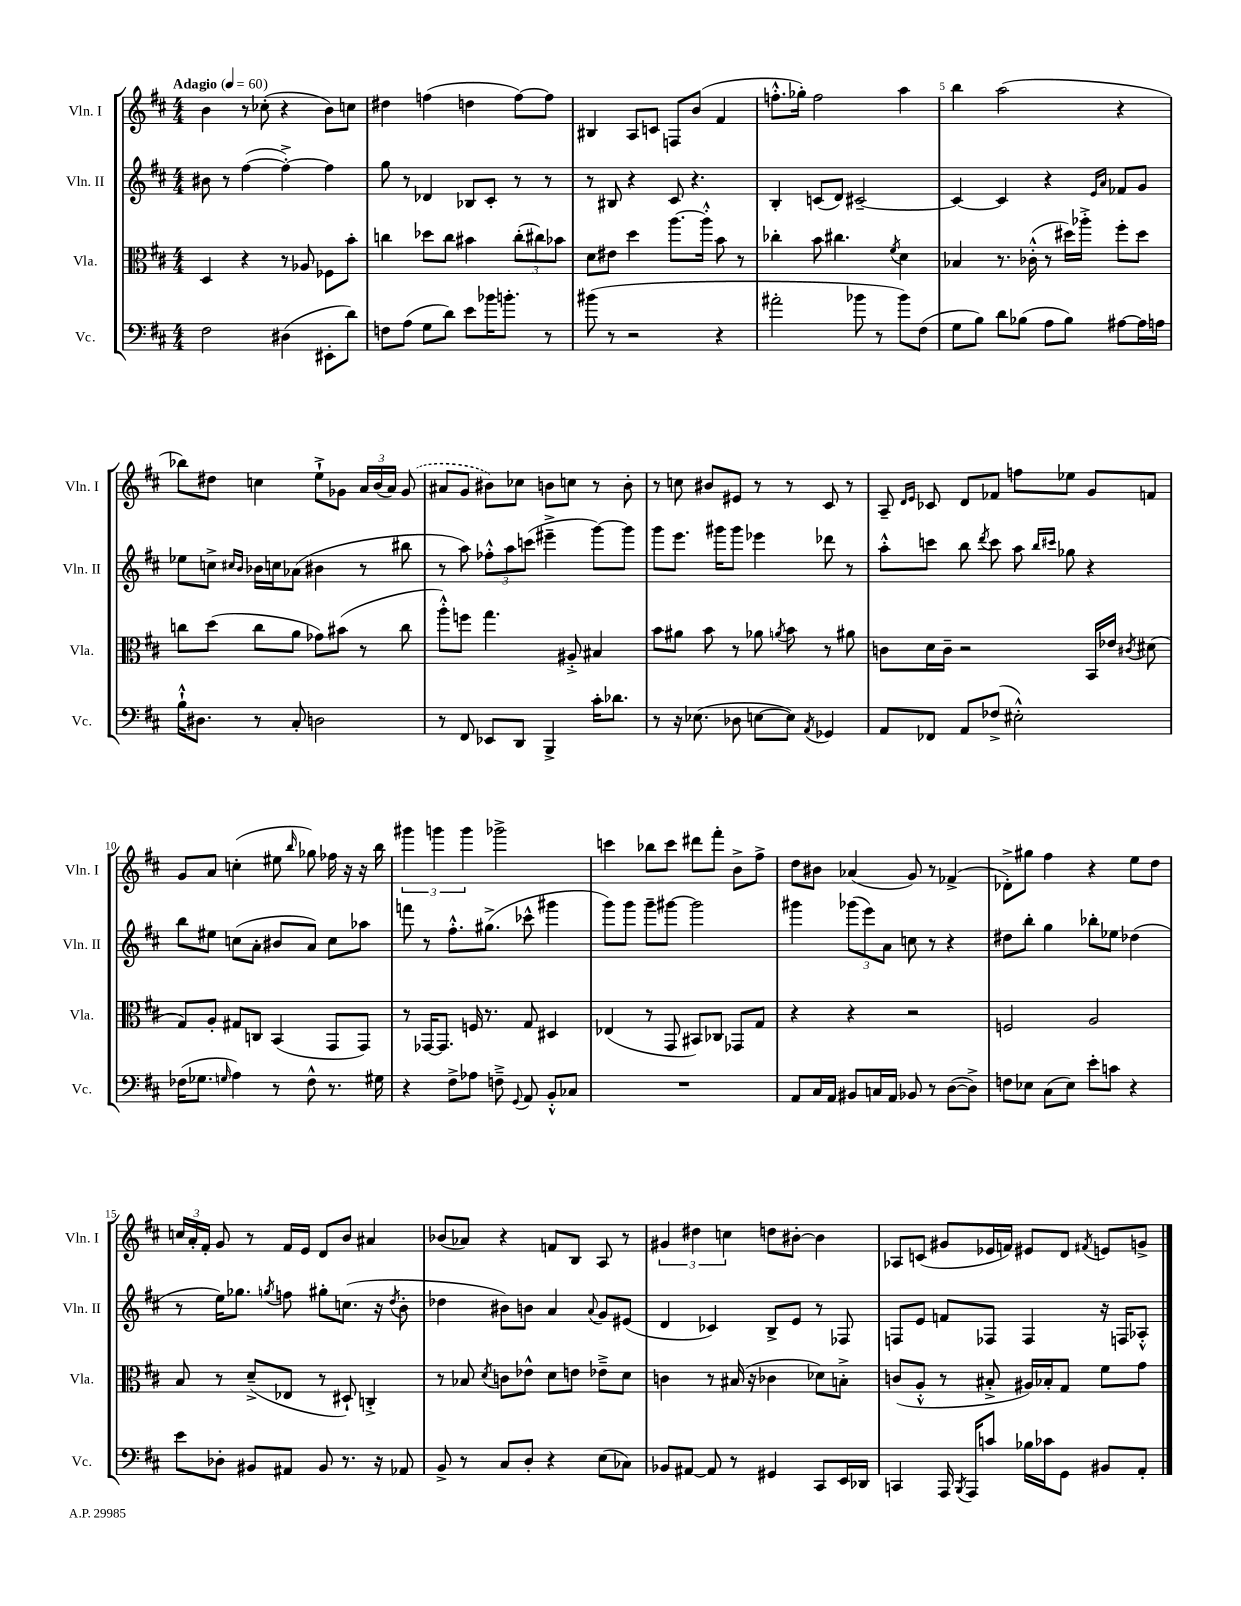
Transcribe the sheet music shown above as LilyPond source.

<<
\new StaffGroup <<
\new Staff = "s0" \with { instrumentName = "Vln. I" shortInstrumentName = "Vln. I" } {
    \clef treble \key d \major \numericTimeSignature \time 4/4 \tempo "Adagio" 4 = 60
    \autoBeamOff b'4 r8 ces''8-.( r4 b'8[) c''8] |
    dis''4 f''4( d''4 f''8[~) f''8] |
    bis4 a8[ c'8] f8[ b'8]( fis'4 |
    f''8.[-.-^ ges''16]-.) f''2 a''4 |
    b''4 a''2( r4 |
    bes''8[) dis''8] c''4 e''8[-!-> ges'8] \tuplet 3/2 { a'16[ b'16( a'16]) } \once \slurDashed ges'8( |
    ais'8[ g'8] bis'8[) ces''8] b'8[ c''8] r8 b'8-. |
    r8 c''8 bis'8[ eis'8] r8 r8 cis'8 r8 |
    a8-- \grace { d'16[ e'16] } ces'8 d'8[ fes'8] f''8[ ees''8] g'8[ f'8] |
    g'8[ a'8] c''4-.( eis''8 \grace { b''16 } ges''8) fes''16 r16 r16 b''16 |
    \tuplet 3/2 { gis'''4 g'''4 g'''4 } ges'''2-> |
    c'''4 bes''8[ c'''8] dis'''8[ fis'''8]-. b'8[-> fis''8]-> |
    d''8[ bis'8] aes'4( g'8) r8 fes'4->( |
    des'8[-.->) gis''8] fis''4 r4 e''8[ d''8] |
    \tuplet 3/2 { c''16[ a'16-. fis'16]-. } g'8 r8 fis'16[ e'16] d'8[ b'8] ais'4 |
    bes'8[( aes'8]) r4 f'8[ b8] a8 r8 |
    \tuplet 3/2 { gis'4 dis''4 c''4 } d''8[ bis'8]~-. bis'4 |
    aes8[ c'8]( gis'8[ ees'16 f'16]) eis'8[ d'8] \acciaccatura { fis'8 } e'8[ g'8]-> \bar "|." |
}
\new Staff = "s1" \with { instrumentName = "Vln. II" shortInstrumentName = "Vln. II" } {
    \clef treble \key d \major \numericTimeSignature \time 4/4
    \autoBeamOff bis'8 r8 fis''4~( fis''4~-.->) fis''4 |
    g''8 r8 des'4 bes8[ cis'8]-. r8 r8 |
    r8 bis8 r4 cis'8 r4. |
    b4-. c'8[( d'8]) cis'2~-- |
    cis'4~ cis'4 r4 \grace { e'16[ a'16] } fes'8[ g'8] |
    ees''8[ c''8]-> \grace { cis''16[ b'16] } bes'16[ c''16 aes'8]( bis'4 r8 bis''8 |
    r8 a''8) \tuplet 3/2 { fes''8[-.-^ a''8 c'''8]( } eis'''4---> g'''8[~) g'''8] |
    g'''8[ e'''8.] gis'''16[ gis'''8] ees'''4 des'''8 r8 |
    a''8[-.-^ c'''8] b''8 \acciaccatura { d'''8 } c'''8 a''8 \grace { b''16[ cis'''16] } ges''8 r4 |
    b''8[ eis''8] c''8[( a'8]-. bis'8[ a'8]) c''8[ aes''8] |
    f'''8 r8 fis''8.[-.-^ gis''8.]->( ces'''8-^ gis'''4 |
    g'''8[) g'''8] g'''8[-- gis'''8]~ gis'''2 |
    gis'''4 \tuplet 3/2 { ges'''8[( e'''8) a'8] } c''8 r8 r4 |
    dis''8[ b''8]-. g''4 bes''8[-. ees''8] des''4( |
    r8 e''16[) ges''8.] \acciaccatura { g''8 } f''8 gis''8[-. c''8.]( r16 \acciaccatura { d''8 } b'8-. |
    des''4 bis'8[) b'8] a'4 \appoggiatura { a'8 } g'8[ eis'8]( |
    d'4 ces'4) b8[-> e'8] r8 fes8 |
    f8[ e'8] f'8[ fes8] fes4 r16 f16[ aes8]-.-^ \bar "|." |
}
\new Staff = "s2" \with { instrumentName = "Vla." shortInstrumentName = "Vla." } {
    \clef alto \key d \major \numericTimeSignature \time 4/4
    \autoBeamOff d4 r4 r8 aes8 fes8[ b'8]-. |
    c''4 des''8[ c''8] bis'4 \tuplet 3/2 { c''8[-.( cis''8) bes'8] } |
    d'8[ eis'8] d''4 a''8.[~ a''16]-.-^ b'8 r8 |
    ces''4-. b'8 cis''4. \acciaccatura { fis'8 } d'4 |
    bes4 r8. ces'16-.-^( r8 dis''16[) aes''16]-.-> fis''8[-. dis''8] |
    c''8[ d''8]( c''8[ a'8] ges'8[) bis'8]( r8 c''8 |
    a''8[-.-^) f''8] g''4. ais8-.-> bis4 |
    b'8[ ais'8] b'8 r8 aes'8 \acciaccatura { a'8 } b'8 r8 ais'8 |
    c'8[ d'16 c'16]-- r2 b,16[ ees'16] \acciaccatura { cis'8 } dis'8( |
    g8[) a8]-. gis8[ c8] b,4( g,8[ g,8]) |
    r8 ges,16[~ ges,8.] f16 r8. g8 dis4 |
    ees4( r8 g,8 bis,8[) ces8] ges,8[ g8] |
    r4 r4 r2 |
    f2 a2 |
    b8 r8 d'8[--->( ees8] r8 dis8-!) c4-.-> |
    r8 bes8 \acciaccatura { d'8 } c'8[ ees'8]-^ d'8[ e'8] ees'8[---> d'8] |
    c'4 r8 bis16( r16 ces'4 des'8[) b8]-.-> |
    c'8[( a8]-.-^ r8 bis8-.-> ais16[) bes16-. g8] fis'8[ g'8] \bar "|." |
}
\new Staff = "s3" \with { instrumentName = "Vc." shortInstrumentName = "Vc." } {
    \clef bass \key d \major \numericTimeSignature \time 4/4
    \autoBeamOff fis2 dis4( eis,8[-. d'8]) |
    f8[ a8]( g8[ d'8]) e'8[ bes'16 b'8.]-. r8 |
    bis'8( r8 r2 r4 |
    ais'2-. bes'8 r8 bes'8[) fis8]( |
    g8[ b8]) d'8[ bes8]( a8[ bes8]) ais8[~ ais16 a16] |
    b16[-!-^ dis8.] r8 cis8-. d2 |
    r8 fis,8 ees,8[ d,8] b,,4-> cis'16[-. des'8.] |
    r8 r16 ees8.( des8 e8[~ e8]) \acciaccatura { a,8 } ges,4 |
    a,8[ fes,8] a,8[ fes8]->( eis2-.-^) |
    fes16[( ges8.] \grace { g16 } a4) r8 fes8-^ r8. gis16 |
    r4 fis8[-> aes8] f8---> \appoggiatura { g,8 } a,8 b,8[-.-^ ces8] |
    R1 |
    a,8[ cis16 a,16] bis,8[ c16 a,16] bes,8 r8 d8[~( d8]->) |
    f8[ ees8] cis8[( ees8]) e'8[-. c'8] r4 |
    e'8[ des8]-. bis,8[ ais,8] bis,8 r8. r16 aes,8 |
    b,8-> r8 cis8[ d8]-. r4 e8[( ces8]) |
    bes,8[ ais,8]~ ais,8 r8 gis,4 cis,8[ e,16 des,16] |
    c,4 a,,16 \acciaccatura { b,,8 } a,,16[ c'8] bes16[ ces'16 g,8] bis,8[ a,8]-. \bar "|." |
}
>>
>>
\layout { \context { \Score \override BarNumber.break-visibility = ##(#f #t #t) barNumberVisibility = #(every-nth-bar-number-visible 5) } }
